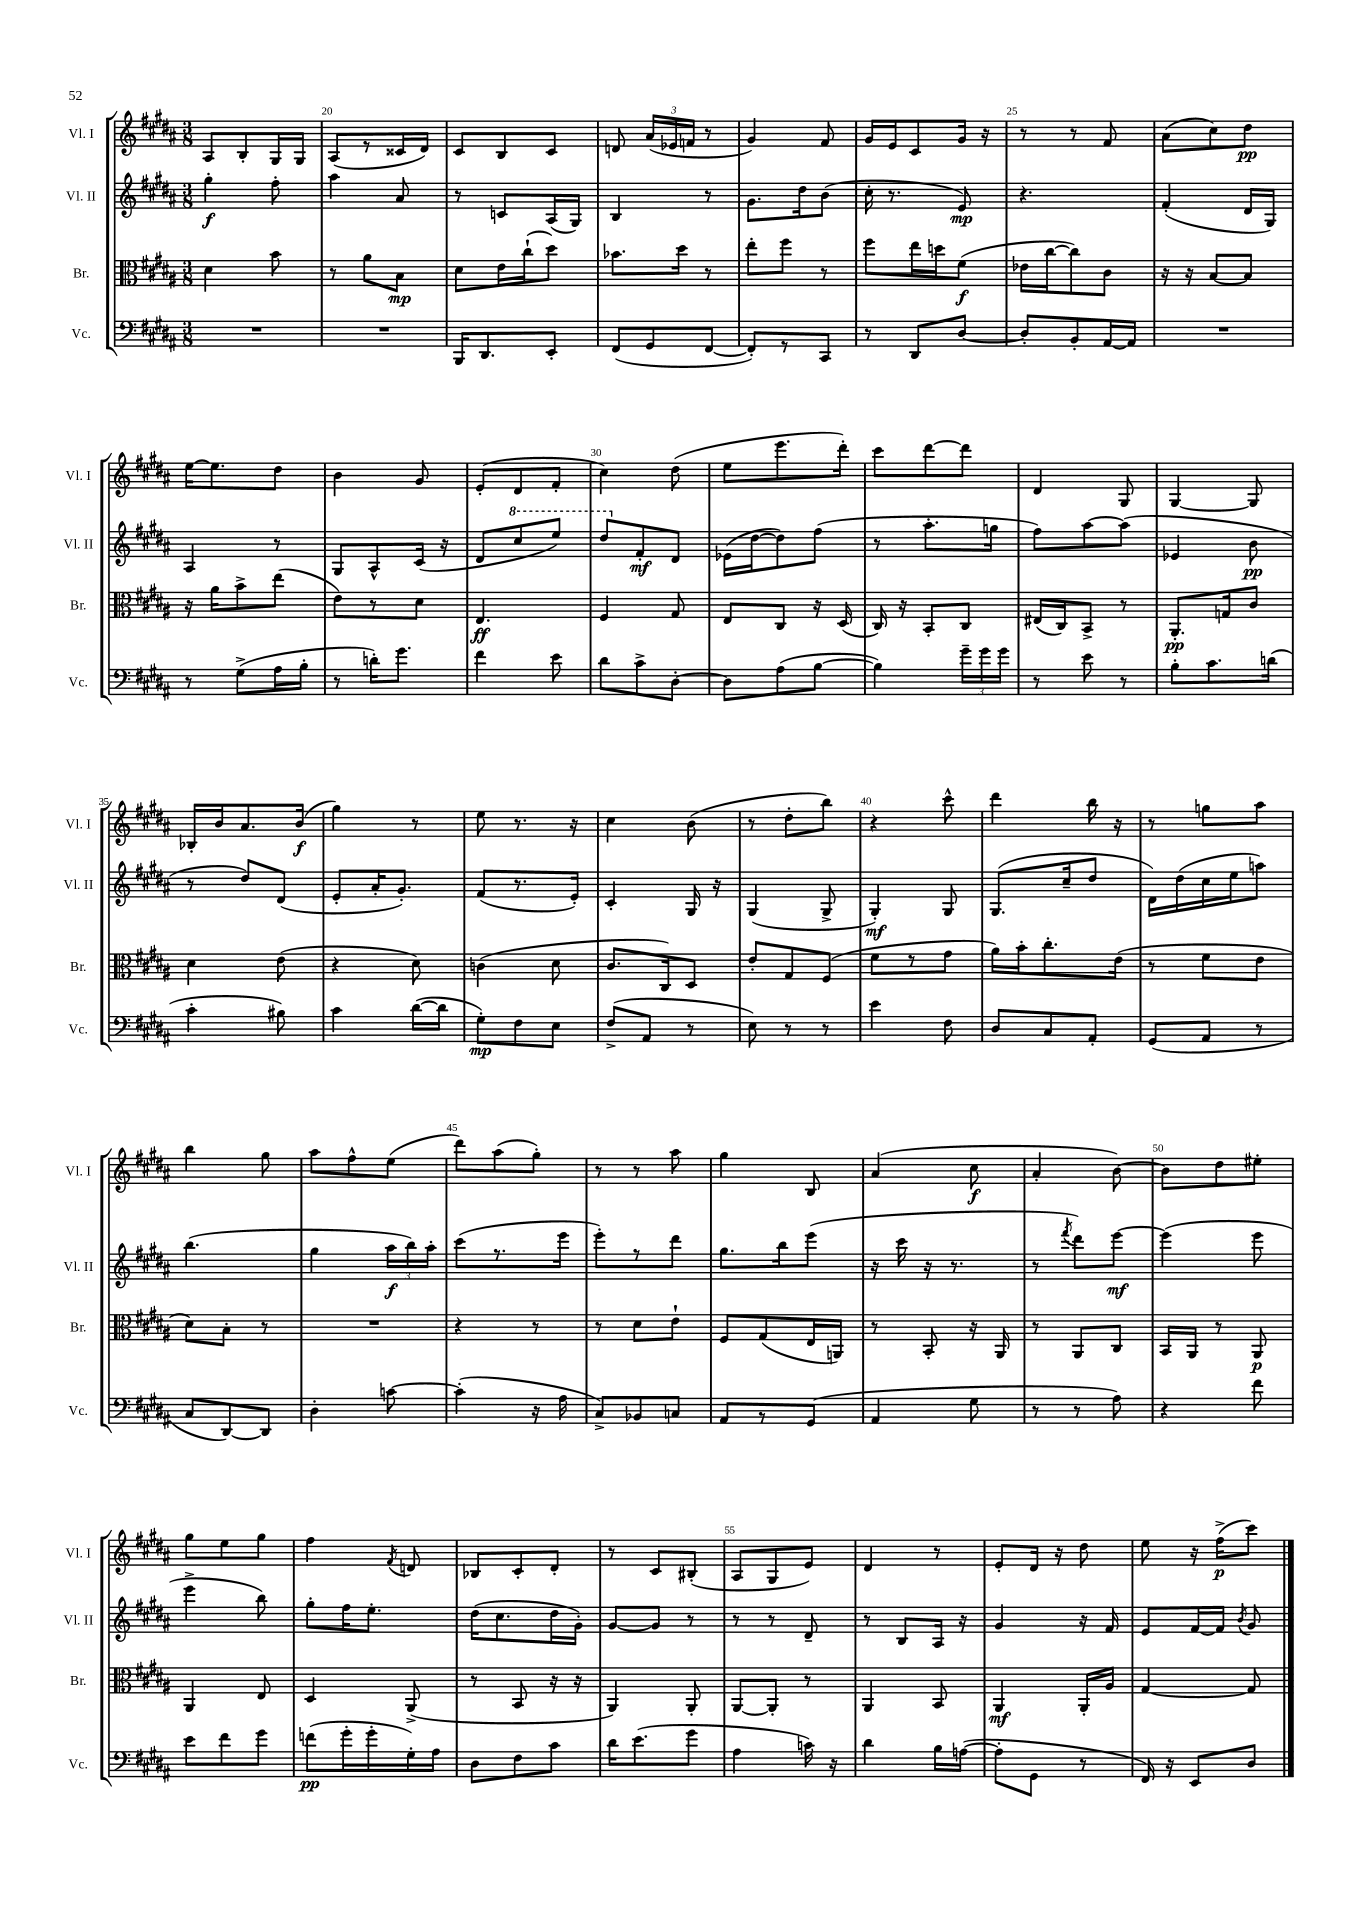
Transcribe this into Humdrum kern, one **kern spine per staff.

**kern	**dynam	**kern	**dynam	**kern	**dynam	**kern	**dynam
*part4	*part4	*part3	*part3	*part2	*part2	*part1	*part1
*staff4	*staff4	*staff3	*staff3	*staff2	*staff2	*staff1	*staff1
*I"Vc.	*	*I"Br.	*	*I"Vl. II	*	*I"Vl. I	*
*I'Vc.	*	*I'Br.	*	*I'Vl. II	*	*I'Vl. I	*
*clefF4	*	*clefC3	*	*clefG2	*	*clefG2	*
*k[f#c#g#d#a#]	*	*k[f#c#g#d#a#]	*	*k[f#c#g#d#a#]	*	*k[f#c#g#d#a#]	*
*M3/8	*	*M3/8	*	*M3/8	*	*M3/8	*
=19	=19	=19	=19	=19	=19	=19	=19
4.r	.	4d#\	.	4gg#'\	f	8A#/L	.
.	.	.	.	.	.	8B'/	.
.	.	8b\	.	8ff#'\	.	16G#/L	.
.	.	.	.	.	.	16G#/JJ	.
=20	=20	=20	=20	=20	=20	=20	=20
4.r	.	8r	.	4aa#\	.	(8A#/L	.
.	.	8a#\L	.	.	.	8r	.
.	.	8B\J	mp	8a#/	.	16c##X/L	.
.	.	.	.	.	.	16d#/JJ)	.
=21	=21	=21	=21	=21	=21	=21	=21
16BBB/KL	.	8d#\L	.	8r	.	8c#/L	.
8.DD#/	.	.	.	.	.	.	.
.	.	16e\L	.	8cn/L	.	8B/	.
.	.	(16cc#`\J	.	.	.	.	.
8EE'/J	.	8dd#\J)	.	(16A#/L	.	8c#/J	.
.	.	.	.	16G#/JJ)	.	.	.
=22	=22	=22	=22	=22	=22	=22	=22
(8FF#/L	.	8.b-X\L	.	4B/	.	8dn/	.
8GG#/	.	.	.	.	.	(24a#/LL	.
.	.	.	.	.	.	24e-X/	.
.	.	16dd#\Jk	.	.	.	.	.
.	.	.	.	.	.	24fn/JJ	.
[8FF#/J	.	8r	.	8r	.	8r	.
=23	=23	=23	=23	=23	=23	=23	=23
8FF#'/L])	.	8ee'\L	.	8.g#\L	.	4g#/)	.
8r	.	8ff#\J	.	.	.	.	.
.	.	.	.	16dd#\k	.	.	.
8CC#/J	.	8r	.	(8b\J	.	8f#/	.
=24	=24	=24	=24	=24	=24	=24	=24
8r	.	8ff#\L	.	16cc#'\	.	16g#/LL	.
.	.	.	.	8.r	.	16e/J	.
8DD#/L	.	16ee\L	.	.	.	8c#/	.
.	.	16ddn\J	.	.	.	.	.
[8D#/J	.	(8f#\J	f	8e/)	mp	16g#/Jk	.
.	.	.	.	.	.	16r	.
=25	=25	=25	=25	=25	=25	=25	=25
8D#'/L]	.	16e-X\LL	.	4.r	.	8r	.
.	.	[16cc#\J	.	.	.	.	.
8BB'/	.	8cc#\])	.	.	.	8r	.
[16AA#/L	.	8c#\J	.	.	.	8f#/	.
16AA#/JJ]	.	.	.	.	.	.	.
=26	=26	=26	=26	=26	=26	=26	=26
4.r	.	16r	.	(4f#'/	.	(8a#\L	.
.	.	16r	.	.	.	.	.
.	.	[8B/L	.	.	.	8cc#\)	.
.	.	8B/J]	.	16d#/LL	.	8dd#\J	pp
.	.	.	.	16G#/JJ)	.	.	.
!!LO:LB:g=z
=27	=27	=27	=27	=27	=27	=27	=27
8r	.	16r	.	4A#/	.	[16ee\KL	.
.	.	16a#\KL	.	.	.	8.ee\]	.
(8G#^\L	.	8b^\	.	.	.	.	.
16A#\L	.	(8ee\J	.	8r	.	8dd#\J	.
16B'\JJ	.	.	.	.	.	.	.
=28	=28	=28	=28	=28	=28	=28	=28
8r	.	8e\L)	.	8G#/L	.	4b\	.
16dn'\KL)	.	8r	.	8A#^^/	.	.	.
8.g#\J	.	.	.	.	.	.	.
.	.	8d#\J	.	(16c#/Jk	.	8g#/	.
.	.	.	.	16r	.	.	.
=29	=29	=29	=29	=29	=29	=29	=29
4f#\	.	4.E/	ff	8d#/L	.	(8e'/L	.
*	*	*	*	*8va	*	*	*
.	.	.	.	8ccc#/	.	8d#/	.
8e\	.	.	.	8eee/J)	.	8f#'/J	.
=30	=30	=30	=30	=30	=30	=30	=30
8d#\L	.	4F#/	.	8ddd#/L	.	4cc#\)	.
*	*	*	*	*X8va	*	*	*
8c#^\	.	.	.	8f#'/	mf	.	.
[8D#'\J	.	8G#/	.	8d#/J	.	(8dd#\	.
=31	=31	=31	=31	=31	=31	=31	=31
8D#\L]	.	8E/L	.	(16e-X\LL	.	8ee\L	.
.	.	.	.	[16dd#\J	.	.	.
(8A#\	.	8C#/J	.	8dd#\])	.	8.eee\	.
[8B\J	.	16r	.	(8ff#\J	.	.	.
.	.	(16D#/	.	.	.	16ddd#'\Jk)	.
=32	=32	=32	=32	=32	=32	=32	=32
4B\])	.	16C#/)	.	8r	.	8ccc#\L	.
.	.	16r	.	.	.	.	.
.	.	8BB'/L	.	8.aa#'\L	.	[8ddd#\	.
24g#~\LL	.	8C#/J	.	.	.	8ddd#\J]	.
24g#\	.	.	.	.	.	.	.
.	.	.	.	16ggn\Jk	.	.	.
24g#\JJ	.	.	.	.	.	.	.
=33	=33	=33	=33	=33	=33	=33	=33
8r	.	(16E#X/LL	.	8ff#\L)	.	4d#/	.
.	.	16C#/J)	.	.	.	.	.
8e\	.	8BB^/J	.	[8aa#\	.	.	.
8r	.	8r	.	(8aa#\J]	.	8G#/	.
=34	=34	=34	=34	=34	=34	=34	=34
8B'\L	.	8.AA#'/L	pp	4e-X/	.	[4G#/	.
8.c#\	.	.	.	.	.	.	.
.	.	16Gn/k	.	.	.	.	.
.	.	8c#/J	.	8b\	pp	8G#/]	.
(16dn\Jk	.	.	.	.	.	.	.
!!LO:LB:g=z
=35	=35	=35	=35	=35	=35	=35	=35
4c#'\	.	4d#\	.	8r	.	16B-X'/LL	.
.	.	.	.	.	.	16b/J	.
.	.	.	.	8dd#/L)	.	8.a#/	.
8B#X\)	.	(8e\	.	(8d#/J	.	.	.
.	.	.	.	.	.	(16b/Jk	f
=36	=36	=36	=36	=36	=36	=36	=36
4c#\	.	4r	.	8e'/L	.	4gg#\)	.
.	.	.	.	16a#'/K	.	.	.
.	.	.	.	8.g#'/J)	.	.	.
([16d#\LL	.	8d#\)	.	.	.	8r	.
16d#\JJ]	.	.	.	.	.	.	.
=37	=37	=37	=37	=37	=37	=37	=37
8G#'\L)	mp	(4cn\	.	(8f#/L	.	8ee\	.
8F#\	.	.	.	8.r	.	8.r	.
8E\J	.	8d#\	.	.	.	.	.
.	.	.	.	16e'/Jk)	.	16r	.
=38	=38	=38	=38	=38	=38	=38	=38
(8F#^/L	.	8.c#/L	.	4c#'/	.	4cc#\	.
8AA#/J	.	.	.	.	.	.	.
.	.	16C#/k)	.	.	.	.	.
8r	.	8D#/J	.	16G#/	.	(8b\	.
.	.	.	.	16r	.	.	.
=39	=39	=39	=39	=39	=39	=39	=39
8E\)	.	8e'/L	.	(4G#/	.	8r	.
8r	.	8G#/	.	.	.	8dd#'\L	.
8r	.	(8F#/J	.	8G#^/	.	8bb\J)	.
=40	=40	=40	=40	=40	=40	=40	=40
4e\	.	8f#\L	.	4G#'/)	mf	4r	.
.	.	8r	.	.	.	.	.
8F#\	.	8g#\J	.	8G#/	.	8ccc#^^\	.
=41	=41	=41	=41	=41	=41	=41	=41
8D#/L	.	16a#\LL)	.	(8.G#/L	.	4ddd#\	.
.	.	16b'\J	.	.	.	.	.
8C#/	.	8.cc#'\	.	.	.	.	.
.	.	.	.	16cc#~/k	.	.	.
8AA#'/J	.	.	.	8dd#/J	.	16bb\	.
.	.	(16e\Jk	.	.	.	16r	.
=42	=42	=42	=42	=42	=42	=42	=42
(8GG#/L	.	8r	.	16d#\LL)	.	8r	.
.	.	.	.	(16dd#\	.	.	.
8AA#/J	.	8f#\L	.	16cc#\	.	8ggn\L	.
.	.	.	.	16ee\J	.	.	.
8r	.	8e\J	.	8aan\J)	.	8aa#\J	.
!!LO:LB:g=z
=43	=43	=43	=43	=43	=43	=43	=43
8C#/L	.	8d#\L)	.	(4.bb\	.	4bb\	.
[8DD#/)	.	8B'\J	.	.	.	.	.
8DD#/J]	.	8r	.	.	.	8gg#\	.
=44	=44	=44	=44	=44	=44	=44	=44
4D#'\	.	4.r	.	4gg#\	.	8aa#\L	.
.	.	.	.	.	.	8ff#^^\	.
[8cn\	.	.	.	24aa#\LL	f	(8ee\J	.
.	.	.	.	24bb\)	.	.	.
.	.	.	.	24aa#'\JJ	.	.	.
=45	=45	=45	=45	=45	=45	=45	=45
(4c'\]	.	4r	.	(8ccc#\L	.	8ddd#\L)	.
.	.	.	.	8.r	.	(8aa#\	.
16r	.	8r	.	.	.	8gg#'\J)	.
16A#\	.	.	.	16eee\Jk	.	.	.
=46	=46	=46	=46	=46	=46	=46	=46
8C#^/L)	.	8r	.	8eee'\L)	.	8r	.
8BB-X/	.	8d#\L	.	8r	.	8r	.
8Cn/J	.	8e`\J	.	8ddd#\J	.	8aa#\	.
=47	=47	=47	=47	=47	=47	=47	=47
8AA#/L	.	8F#/L	.	8.gg#\L	.	4gg#\	.
8r	.	(8G#/	.	.	.	.	.
.	.	.	.	16bb\k	.	.	.
(8GG#/J	.	16E/L	.	(8eee\J	.	8B/	.
.	.	16AAn/JJ)	.	.	.	.	.
=48	=48	=48	=48	=48	=48	=48	=48
4AA#/	.	8r	.	16r	.	(4a#/	.
.	.	.	.	16ccc#\	.	.	.
.	.	8BB'/	.	16r	.	.	.
.	.	.	.	8.r	.	.	.
8G#\	.	16r	.	.	.	8cc#\	f
.	.	16AA#/	.	.	.	.	.
=49	=49	=49	=49	=49	=49	=49	=49
8r	.	8r	.	8r	.	4a#'/	.
.	.	.	.	8qfff#/	.	.	.
8r	.	8AA#/L	.	8ddd#\L)	.	.	.
8A#\)	.	8C#/J	.	[8eee\J	mf	[8b\)	.
=50	=50	=50	=50	=50	=50	=50	=50
4r	.	16BB/LL	.	(4eee\]	.	8b\L]	.
.	.	16AA#/JJ	.	.	.	.	.
.	.	8r	.	.	.	8dd#\	.
8f#\	.	8AA#/	p	8eee\	.	8ee#X'\J	.
!!LO:LB:g=z
=51	=51	=51	=51	=51	=51	=51	=51
8e\L	.	4AA#/	.	4eee^\	.	8gg#\L	.
8f#\	.	.	.	.	.	8ee\	.
8g#\J	.	8E/	.	8bb\)	.	8gg#\J	.
=52	=52	=52	=52	=52	=52	=52	=52
(8fn\L	pp	4D#/	.	8gg#'\L	.	4ff#\	.
16g#'\L	.	.	.	16ff#\K	.	.	.
16g#'\	.	.	.	8.ee'\J	.	.	.
.	.	.	.	.	.	8qf#/	.
16G#'\)	.	(8AA#^/	.	.	.	8dn/	.
16A#\JJ	.	.	.	.	.	.	.
=53	=53	=53	=53	=53	=53	=53	=53
8D#\L	.	8r	.	(16dd#\KL	.	8B-X/L	.
.	.	.	.	8.cc#\	.	.	.
8F#\	.	8BB/	.	.	.	8c#'/	.
8c#\J	.	16r	.	16dd#\L	.	8d#'/J	.
.	.	16r	.	16g#'\JJ)	.	.	.
=54	=54	=54	=54	=54	=54	=54	=54
16d#\KL	.	4AA#/)	.	[8g#/L	.	8r	.
(8.e\	.	.	.	.	.	.	.
.	.	.	.	8g#/J]	.	8c#/L	.
8g#\J	.	8AA#'/	.	8r	.	(8B#X'/J	.
=55	=55	=55	=55	=55	=55	=55	=55
4A#\	.	[8AA#/L	.	8r	.	8A#/L	.
.	.	8AA#'/J]	.	8r	.	8G#/	.
16cn\)	.	8r	.	8d#~/	.	8e/J)	.
16r	.	.	.	.	.	.	.
=56	=56	=56	=56	=56	=56	=56	=56
4d#\	.	4AA#/	.	8r	.	4d#/	.
.	.	.	.	8B/L	.	.	.
16B\LL	.	8BB/	.	16A#/Jk	.	8r	.
([16An\JJ	.	.	.	16r	.	.	.
=57	=57	=57	=57	=57	=57	=57	=57
8A'\L]	.	4AA#/	mf	4g#/	.	8e'/L	.
8GG#\J	.	.	.	.	.	16d#/Jk	.
.	.	.	.	.	.	16r	.
8r	.	16AA#'/LL	.	16r	.	8dd#\	.
.	.	16A#/JJ	.	16f#/	.	.	.
=58	=58	=58	=58	=58	=58	=58	=58
16FF#/)	.	[4G#/	.	8e/L	.	8ee\	.
16r	.	.	.	.	.	.	.
8EE/L	.	.	.	[16f#/L	.	16r	.
.	.	.	.	16f#/JJ]	.	(16ff#^\KL	p
.	.	.	.	8qb/	.	.	.
8D#/J	.	8G#/]	.	8g#/	.	8ccc#\J)	.
==	==	==	==	==	==	==	==
*-	*-	*-	*-	*-	*-	*-	*-
